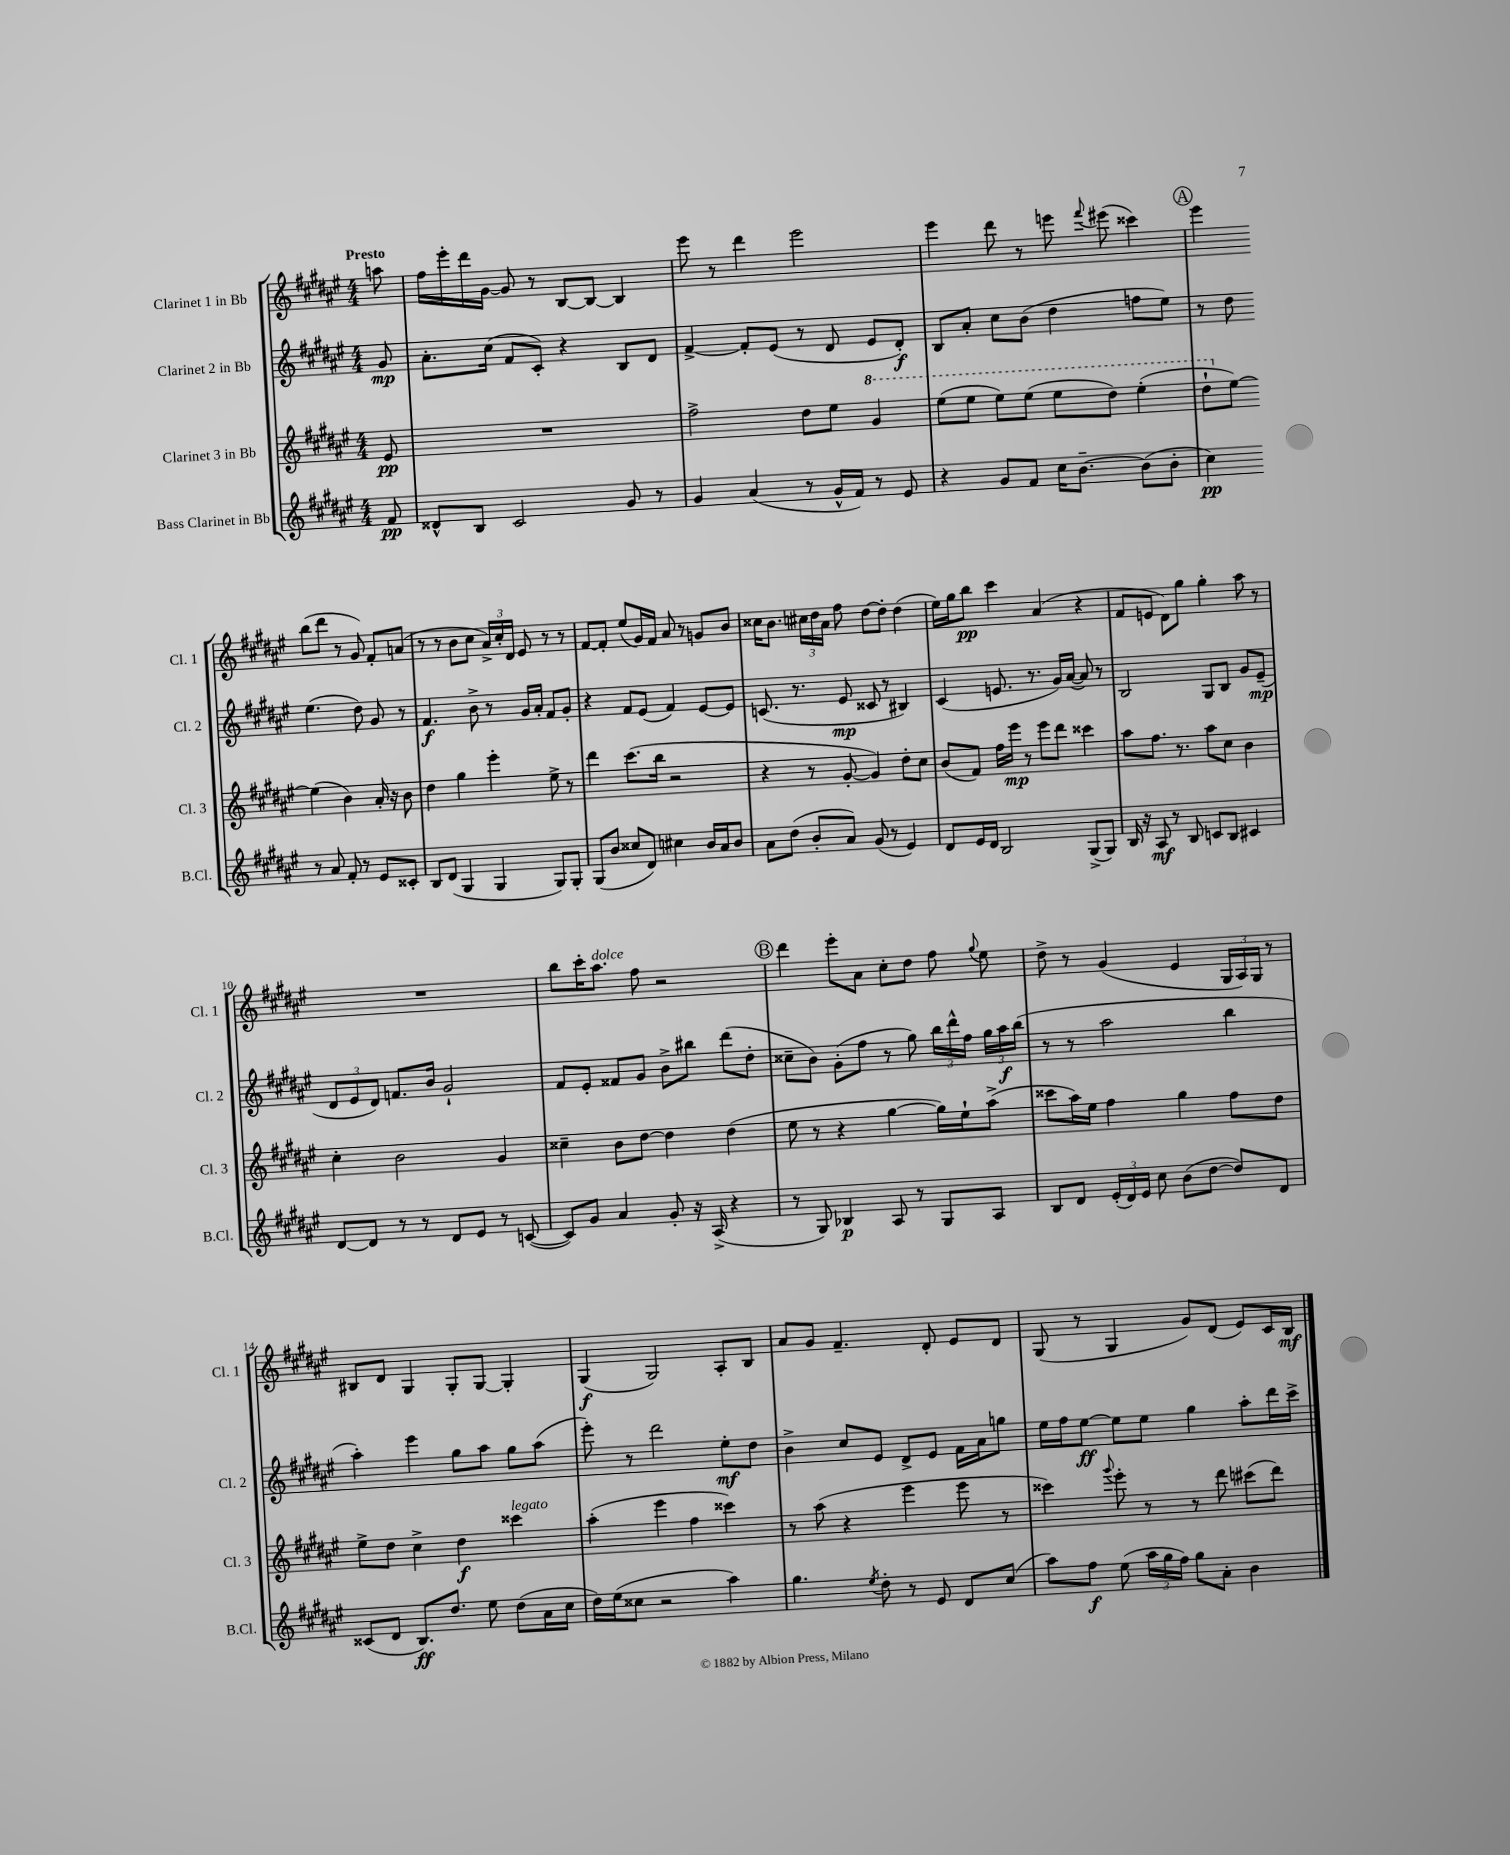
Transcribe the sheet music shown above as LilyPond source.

<<
\new StaffGroup <<
\new Staff = "s0" \with { instrumentName = "Clarinet 1 in Bb" shortInstrumentName = "Cl. 1" } {
    \clef treble \key fis \major \numericTimeSignature \time 4/4 \partial 8 \tempo "Presto"
    \autoBeamOff a''8 |
    fis''16[ eis'''16-. dis'''16 gis'16]~ gis'8 r8 b8[~ b8]~ b4 |
    eis'''8 r8 dis'''4 eis'''2 |
    eis'''4 dis'''8 r8 e'''8 \appoggiatura { fis'''8 } eis'''8( cisis'''4) |
    \mark \markup { \circle "A" } eis'''4 b''8[( dis'''8] r8 gis'8) fis'8[-. a'8]( |
    r8 r8 b'8[ cis''8] \tuplet 3/2 { ais'16[->) cis''16-. dis'16] } eis'8 r8 r8 |
    fis'8[~ fis'8]-. eis''8[( gis'16) fis'16] ais'8 r8 g'8[ b'8] |
    cisis''16[ b'8.] \tuplet 3/2 { cis''16[ dis''16 ais'16] } fis''8 dis''8[~ dis''8]-. dis''4( |
    eis''16[) gis''16 b''8]\pp cis'''4 ais'4( r4 |
    fis'8[ e'8] dis'8[) gis''8] gis''4-. ais''8 r8 |
    R1 |
    b''8[ cis'''16-. ais''8.]^\markup { \italic "dolce" } fis''8 r2 |
    \mark \markup { \circle "B" } dis'''4 eis'''8[-. ais'8] cis''8[-. dis''8] fis''8 \appoggiatura { gis''8 } eis''8 |
    dis''8-> r8 gis'4( eis'4 \tuplet 3/2 { gis16[ ais16) gis16] } r8 |
    bis8[ dis'8] gis4 gis8[-. gis8]~ gis4-. |
    gis4\f( gis2) ais8[-. b8] |
    ais'8[ gis'8] fis'4.-- dis'8-. eis'8[ dis'8] |
    gis8( r8 gis4 gis'8[) dis'8]( eis'8[) cis'16 b16]\mf \bar "|." |
}
\new Staff = "s1" \with { instrumentName = "Clarinet 2 in Bb" shortInstrumentName = "Cl. 2" } {
    \clef treble \key fis \major \numericTimeSignature \time 4/4 \partial 8
    \autoBeamOff gis'8\mp |
    ais'8.[-. cis''16]( fis'8[ cis'8]-.) r4 b8[ dis'8] |
    fis'4~-> fis'8[-. eis'8]( r8 dis'8 eis'8[ dis'8]-.\f) |
    b8[ ais'8]-. cis''8[ b'8]( dis''4 f''8[ eis''8]) |
    \mark \markup { \circle "A" } r8 dis''8 eis''4.( dis''8) gis'8 r8 |
    fis'4.\f b'8-> r8 gis'16[ ais'16]-. fis'8[ gis'8]-. |
    r4 fis'8[ eis'8]( fis'4) eis'8[~ eis'8] |
    c'8.( r8. eis'8\mp cisis'8 r8 bis4) |
    cis'4( e'8. r8. gis'16[) ais'16]~( ais'8) r8 |
    b2 gis8[ b8] gis'8[ eis'8]--\mp( |
    \tuplet 3/2 { dis'8[ eis'8 dis'8]) } f'8.[ b'16] gis'2-! |
    fis'8[ eis'8]-. fisis'8[ gis'8] b'8[-> bis''8] dis'''8[( dis''8]-. |
    \mark \markup { \circle "B" } cisis''8[-- b'8]) gis'8[-.( fis''8] r8 gis''8) \tuplet 3/2 { b''16[ dis'''16-^ fis''16] } \tuplet 3/2 { gis''16[ ais''16\f b''16]( } |
    r8 r8 ais''2 b''4 |
    ais''4-.) eis'''4 gis''8[ ais''8] gis''8[ ais''8]( |
    eis'''8-.) r8 dis'''2 eis''8[-.\mf dis''8] |
    b'4-> cis''8[ eis'8] dis'8[-> eis'8] fis'16[ ais'16 g''8] |
    eis''16[ fis''16 eis''8]~\ff eis''8[ eis''8] gis''4 ais''8[-. dis'''16 cis'''16]-> \bar "|." |
}
\new Staff = "s2" \with { instrumentName = "Clarinet 3 in Bb" shortInstrumentName = "Cl. 3" } {
    \clef treble \key fis \major \numericTimeSignature \time 4/4 \partial 8
    \autoBeamOff eis'8\pp |
    R1 |
    fis''2-> dis''8[ eis''8] \ottava #1 gis''4 |
    eis'''8[( eis'''8] eis'''8[) eis'''8]( eis'''8[ dis'''8]) eis'''4-.( |
    \mark \markup { \circle "A" } dis'''8[-! \ottava #0 eis''8]~) eis''4( b'4) ais'16-. r16 b'8 |
    dis''4 gis''4 eis'''4-. eis''8-> r8 |
    dis'''4 cis'''8.[( b''16] r2 |
    r4 r8 gis'8~-. gis'4) dis''8[-. cis''8] |
    b'8[( fis'8]) fis''16[ eis'''16]\mp r8 eis'''8[ dis'''8] cisis'''4 |
    ais''8[ fis''8.] r8. ais''8[ cis''8] b'4 |
    cis''4-. b'2 gis'4 |
    cisis''4-- b'8[ dis''8]~ dis''4 dis''4( |
    \mark \markup { \circle "B" } eis''8 r8 r4 gis''4~ gis''16[) eis''16-! ais''8]->( |
    cisis'''8[ ais''16) eis''16] fis''4 gis''4 fis''8[ dis''8] |
    eis''8[-> dis''8] cis''4-> dis''4\f cisis'''4^\markup { \italic "legato" } |
    ais''4-.( eis'''4 fis''4 cisis'''4) |
    r8 ais''8( r4 eis'''4 eis'''8 r8 |
    cisis'''4) \appoggiatura { gis'''8 } eis'''8-. r8 r8 dis'''8 cis'''8[( dis'''8]) \bar "|." |
}
\new Staff = "s3" \with { instrumentName = "Bass Clarinet in Bb" shortInstrumentName = "B.Cl." } {
    \clef treble \key fis \major \numericTimeSignature \time 4/4 \partial 8
    \autoBeamOff fis'8\pp |
    disis'8[-^ b8] cis'2 gis'8 r8 |
    gis'4 ais'4( r8 gis'16[-^ fis'16]) r8 eis'8 |
    r4 gis'8[ fis'8] cis''16[ b'8.]~-- b'8[( b'8]-. |
    \mark \markup { \circle "A" } cis''4\pp) r8 ais'8 fis'8-. r8 eis'8[ cisis'8]-. |
    b8[ dis'8]( gis4 gis4 gis8[) gis8]-. |
    gis8[( b'8] cisis''8[ dis'8]) cis''4 b'16[ ais'16 b'8] |
    ais'8[ dis''8]( b'8[-. ais'8]) gis'8( r8 eis'4) |
    dis'8[ eis'16 dis'16] b2 gis8[->( gis8]) |
    b16 r16 ais8\mf r8 b8 c'8[ b8] cis'4 |
    dis'8[~ dis'8] r8 r8 dis'8[ eis'8] r8 c'8~( |
    c'8[) gis'8] ais'4 gis'8-. r16 ais16->( r4 |
    \mark \markup { \circle "B" } r8 gis8) bes4\p ais8 r8 gis8[ ais8] |
    b8[ dis'8] \tuplet 3/2 { eis'16[-.( dis'16) eis'16] } cis''8 b'8[( dis''8]~ dis''8[) dis'8] |
    cisis'8[( dis'8] b8.[\ff) dis''8.] eis''8 dis''8[( ais'16 cis''16] |
    dis''16[) eis''16( cisis''8] r2 ais''4) |
    gis''4. \acciaccatura { eis''8 } dis''8-. r8 eis'8 dis'8[ cis''8]( |
    ais''8[) fis''8]\f eis''8( \tuplet 3/2 { ais''16[ gis''16 fis''16]) } gis''8[ ais'8]-. b'4 \bar "|." |
}
>>
>>
